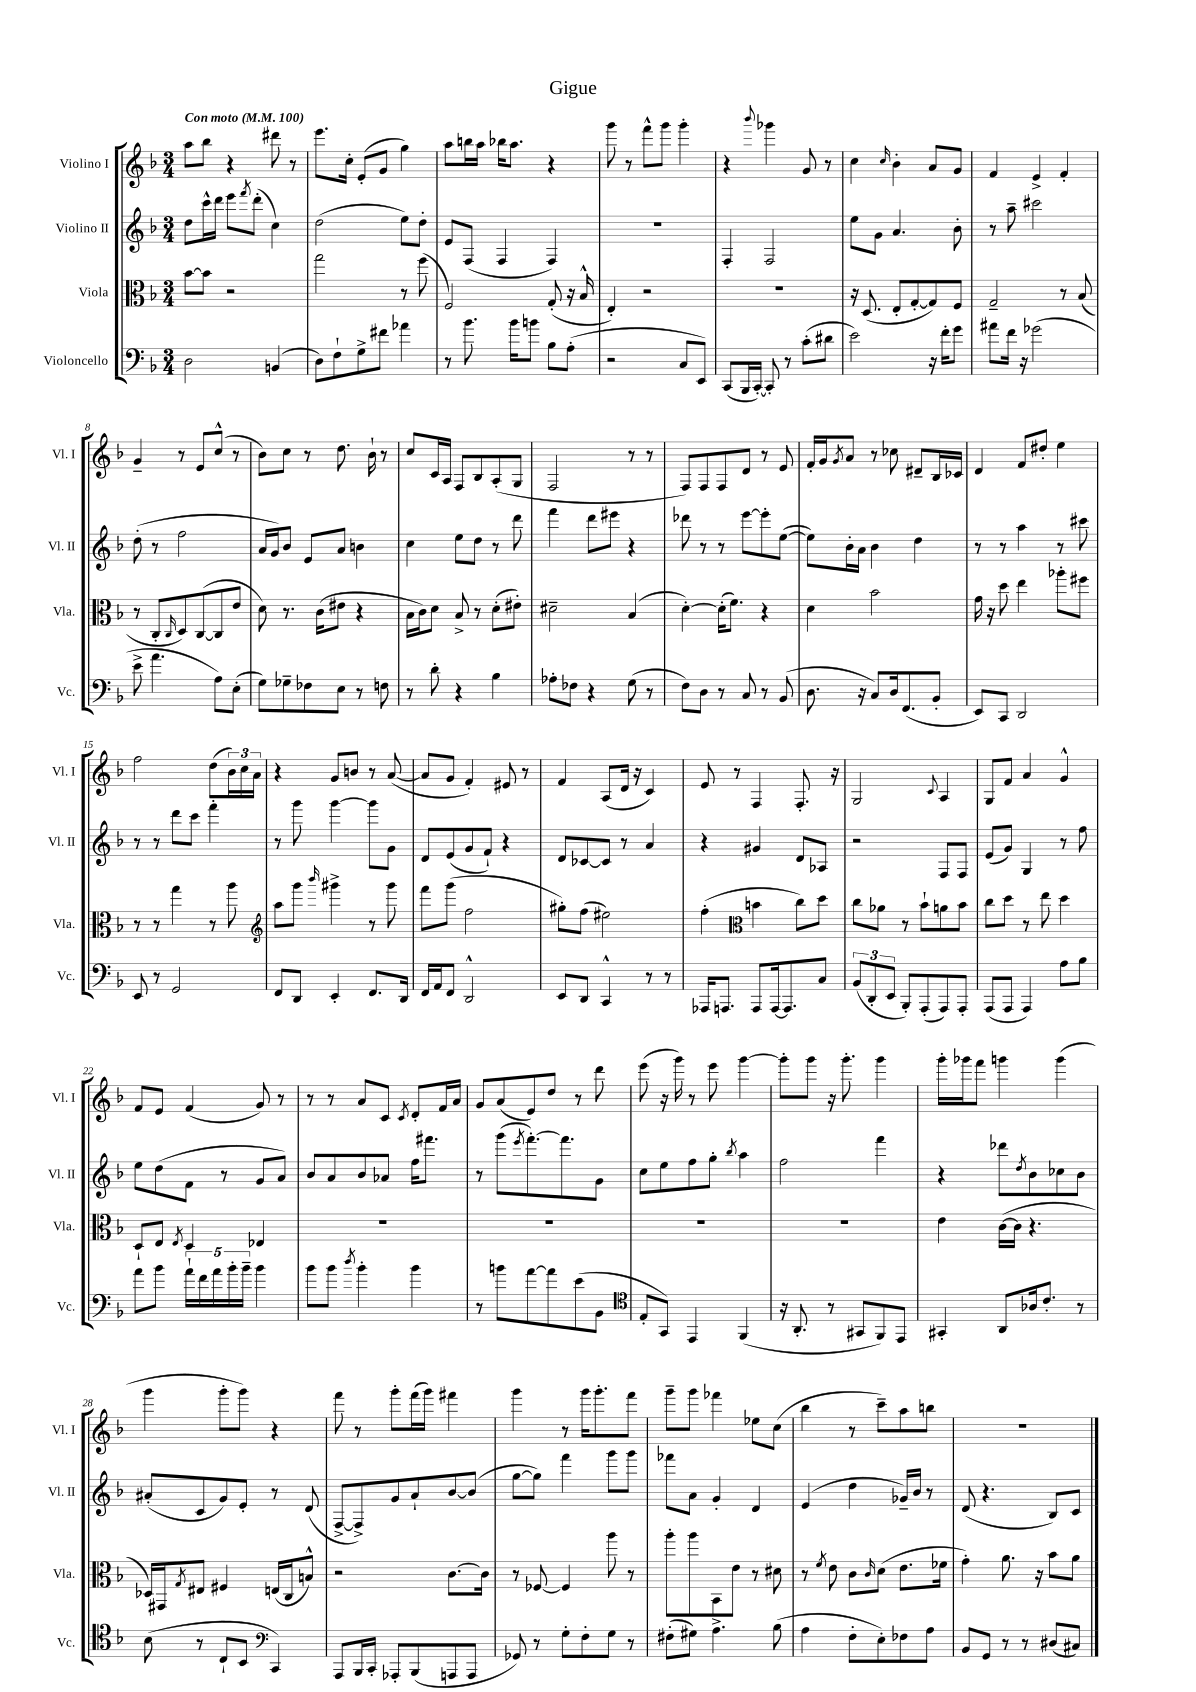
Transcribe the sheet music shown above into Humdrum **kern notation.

**kern	**kern	**kern	**kern
*staff4	*staff3	*staff2	*staff1
*clefF4	*clefC3	*clefG2	*clefG2
*k[b-]	*k[b-]	*k[b-]	*k[b-]
*M3/4	*M3/4	*M3/4	*M3/4
*MM100	*MM100	*MM100	*MM100
2D	[8b-	8dd	8aa
.	8b-]	16ccc^^	8bb-
.	.	16ddd	.
.	2r	8eee	4r
.	.	8qfff	.
.	.	(8ddd'	.
(4BB	.	4cc)	8ddd#
.	.	.	8r
=	=	=	=
8D)	2gg	(2dd	8.eee
8F`	.	.	.
.	.	.	16cc'
8G^	.	.	(8e'
8f#	.	.	8g
4a-	8r	8ee)	4gg)
.	(8ff	8dd'	.
=	=	=	=
8r	2F)	8e	8aa
8.b-	.	(8F	16bb
.	.	.	16aa
.	.	4F	16bb-
16b-	.	.	8.aa
8b	.	.	.
8B-	(8G'	4F)	4r
(8A'	16r	.	.
.	16B-^^	.	.
=	=	=	=
2r	4E')	2.r	8ggg
.	.	.	8r
.	2r	.	8fff^^
.	.	.	8ggg
8C	.	.	4ggg'
8EE)	.	.	.
=	=	=	=
(8CC	2.r	4F'	4r
16BBB-	.	.	.
[16CC')	.	.	.
.	.	.	8qqbbb-
8CC']	.	2F	4ggg-
8r	.	.	.
(8c'	.	.	8g
8d#	.	.	8r
=	=	=	=
2e)	16r	8ee	4cc
.	(8.D	.	.
.	.	8g	.
.	.	.	16qqcc
.	8E'	4.a	4b-'
.	[8G'	.	.
16r	8G])	.	8a
16f'	.	.	.
8g	8F	8b-'	8g
=	=	=	=
8a#	2G~	8r	4f
16f	.	8aa~	.
16r	.	.	.
(2g-	.	2ccc#	4e^
.	8r	.	4f'
.	(8B-	.	.
=	=	=	=
8e^	8r	(8dd'	4g~
4.a	8C'	8r	.
.	16qqC	.	.
.	8D)	2ff	8r
.	([8C	.	8e
8A)	8C]	.	(8cc^^
(8E'	8e	.	8r
=	=	=	=
8G)	8d)	16a	8b-)
.	.	16g)	.
8G-~	8.r	8b-	8cc
8F-	.	8e	8r
.	(16c	.	.
8E	8e#	8a	8.dd
8r	4r	4b	.
.	.	.	16b-`
8F	.	.	8r
=	=	=	=
8r	16B-	4cc	8cc
.	16c)	.	.
8d'	8d	.	16c
.	.	.	16A
4r	8B-^	8ee	8F
.	8r	8dd	8B-
4B-	(8d'	8r	(8A'
.	8e#')	8ddd	8G
=	=	=	=
8A-'	2d#~	4fff	2F
8F-	.	.	.
4r	.	8ddd	.
.	.	8eee#	.
(8G	(4B-	4r	8r
8r	.	.	8r
=	=	=	=
8F)	[4d')	8ddd-	8F)
8D	.	8r	8F
8r	(16d']	8r	8F
.	8.f)	.	.
8C	.	[8eee	8d
8r	4r	8eee']	8r
(8BB-	.	([8ee	8e
=	=	=	=
8.D	4d	8ee])	16f'
.	.	.	16g
.	.	.	8qg
.	.	16b-'	8a
16r	.	16a	.
8C)	2b-	4b-	8r
16D	.	.	8cc-
(8.FF	.	.	.
.	.	4dd	8d#~
8BB-'	.	.	16B-
.	.	.	16c-
=	=	=	=
8EE)	16g	8r	4d
.	16r	.	.
8CC	8dd	8r	.
2DD	4ee	4aa	8f
.	.	.	8dd#'
.	8aa-'	8r	4ee
.	8ff#	8ccc#	.
=	=	=	=
8EE	8r	8r	2ff
8r	8r	8r	.
2GG	4gg	8ddd	.
.	.	8ccc	.
.	8r	4fff'	(8dd
.	8aa	.	24b-)
.	.	.	24cc
.	.	.	24a
=	=	=	=
*	*clefG2	*	*
8FF	8aa	8r	4r
8DD	8ggg	8ggg	.
.	16qqbbb-	.	.
4EE'	4ggg#^	[4ggg	8g
.	.	.	8b
8.FF	8r	8ggg]	8r
.	8ggg#	8g	([8a
16DD	.	.	.
=	=	=	=
16FF	8fff	8d	8a]
16AA	.	.	.
8FF	(8ggg	(8e	8g
2DD^^	2ff	8g	4f')
.	.	8f`)	.
.	.	4r	8e#
.	.	.	8r
=	=	=	=
8EE	8gg#')	8d	4f
8DD	(8ff	[8c-	.
4CC^^	2ee#)	8c-]	(8A
.	.	8r	16d
.	.	.	16r
8r	.	4a	4c)
8r	.	.	.
=	=	=	=
16AAA-	(4ff'	4r	8e
8.AAA	.	.	.
.	.	.	8r
*	*clefC3	*	*
8AAA	4b	4g#	4F
[16AAA	.	.	.
8.AAA]	.	.	.
.	8cc)	8d	8.F'
8C	8dd	8A-	.
.	.	.	16r
=	=	=	=
(12BB-	8cc	2r	2G
12DD'	.	.	.
.	8a-	.	.
12EE	.	.	.
8BBB-')	8r	.	.
(8AAA'	8b-`	.	.
.	.	.	8qqc
8AAA)	8a	8F	4A
8AAA'	8b-	8F	.
=	=	=	=
(8AAA	8cc	(8e	8G
8AAA	8dd	8g)	8f
4AAA)	8r	4G	4a
.	8ee	.	.
8A	4dd	8r	4g^^
8B-	.	8ff	.
=	=	=	=
8a	8D`	8ee	8f
8b-	8E	(8dd	8e
.	8qE	.	.
20a`	4D	8f	(4f
20f	.	.	.
20a	.	.	.
.	.	8r	.
20b-'	.	.	.
20b-~	.	.	.
4b-	4E-	8g	8g)
.	.	8a)	8r
=	=	=	=
8b-	2.r	8b-	8r
8b-	.	8a	8r
8qdd	.	.	.
4b-'	.	8b-	8a
.	.	8a-	8c
.	.	.	8qc
4b-	.	16ff	8d'
.	.	8.fff#	.
.	.	.	16f
.	.	.	16a
=	=	=	=
8r	2.r	8r	8g
8b	.	(8ggg	(8a
.	.	8qeee	.
[8a	.	[8.fff')	8e)
8a]	.	.	8dd
.	.	8.fff]	.
(8e	.	.	8r
8BB-	.	8g	8ddd
=	=	=	=
*clefC4	*	*	*
8E'	2.r	8cc	(8eee
8GG)	.	8ee	16r
.	.	.	16ggg)
4EE	.	8ff	8r
.	.	8gg'	8eee
.	.	8qbb-	.
(4FF	.	4aa	[4ggg
=	=	=	=
16r	2.r	2ff	8ggg']
8.AA'	.	.	.
.	.	.	8ggg
8r	.	.	16r
.	.	.	8.ggg'
8GG#	.	.	.
8FF)	.	4fff	4ggg
8EE	.	.	.
=	=	=	=
4GG#'	4e	4r	16ggg'
.	.	.	16ggg-
.	.	.	8fff
8AA	([16c	8ddd-	4ggg
.	16c]	.	.
.	.	8qdd	.
16A-	4.r	8b-	.
8.c'	.	.	.
.	.	8cc-	(4ggg
8r	.	8b-	.
=	=	=	=
(8B-	16D-)	(8a#'	4ggg
.	16GG#	.	.
.	8qG	.	.
8r	8E#	8c	.
8C`	4F#	8g)	8ggg'
8BB-	.	8e'	8ggg)
*clefF4	*	*	*
4CC)	(16E	8r	4r
.	16C	.	.
.	8B^^)	(8d	.
=	=	=	=
8AAA	2r	[8F^	8fff
16BBB-	.	8F^])	8r
16CC'	.	.	.
8AAA-'	.	8g	8ggg'
(8BBB-	.	8a`	(16fff
.	.	.	16ggg)
8AAA	[8.c	[8b-	4fff#
8AAA	.	(8b-]	.
.	16c]	.	.
=	=	=	=
8GG-)	8r	[8gg	4ggg
8r	[8F-	8gg])	.
8G'	4F-]	4fff	8r
8F'	.	.	16ggg
.	.	.	8.ggg'
8G	8aa	8ggg	.
8r	8r	8ggg	8fff
=	=	=	=
(8F#'	8aa'	8fff-	8ggg~
8G#)	8aa	8a	8ggg
4.A^	8BB-	4g'	4fff-
.	8e	.	.
.	8r	4d	8ee-
(8B-	8d#	.	(8cc
=	=	=	=
4A	8r	(4e	4bb-
.	8qf	.	.
.	8e	.	.
8F'	8c	4dd	8r
.	16qqc	.	.
8E')	(8d	.	8ccc~)
8F-	8.e	16g-~)	8aa
.	.	16b-	.
8A	.	8r	8bb
.	16f-	.	.
=	=	=	=
8BB-	4g')	(8d	2.r
8GG	.	4.r	.
8r	8.a	.	.
8r	.	.	.
.	16r	.	.
(8D#	8b-	8B-)	.
8C#)	8a	8c	.
==	==	==	==
*-	*-	*-	*-
